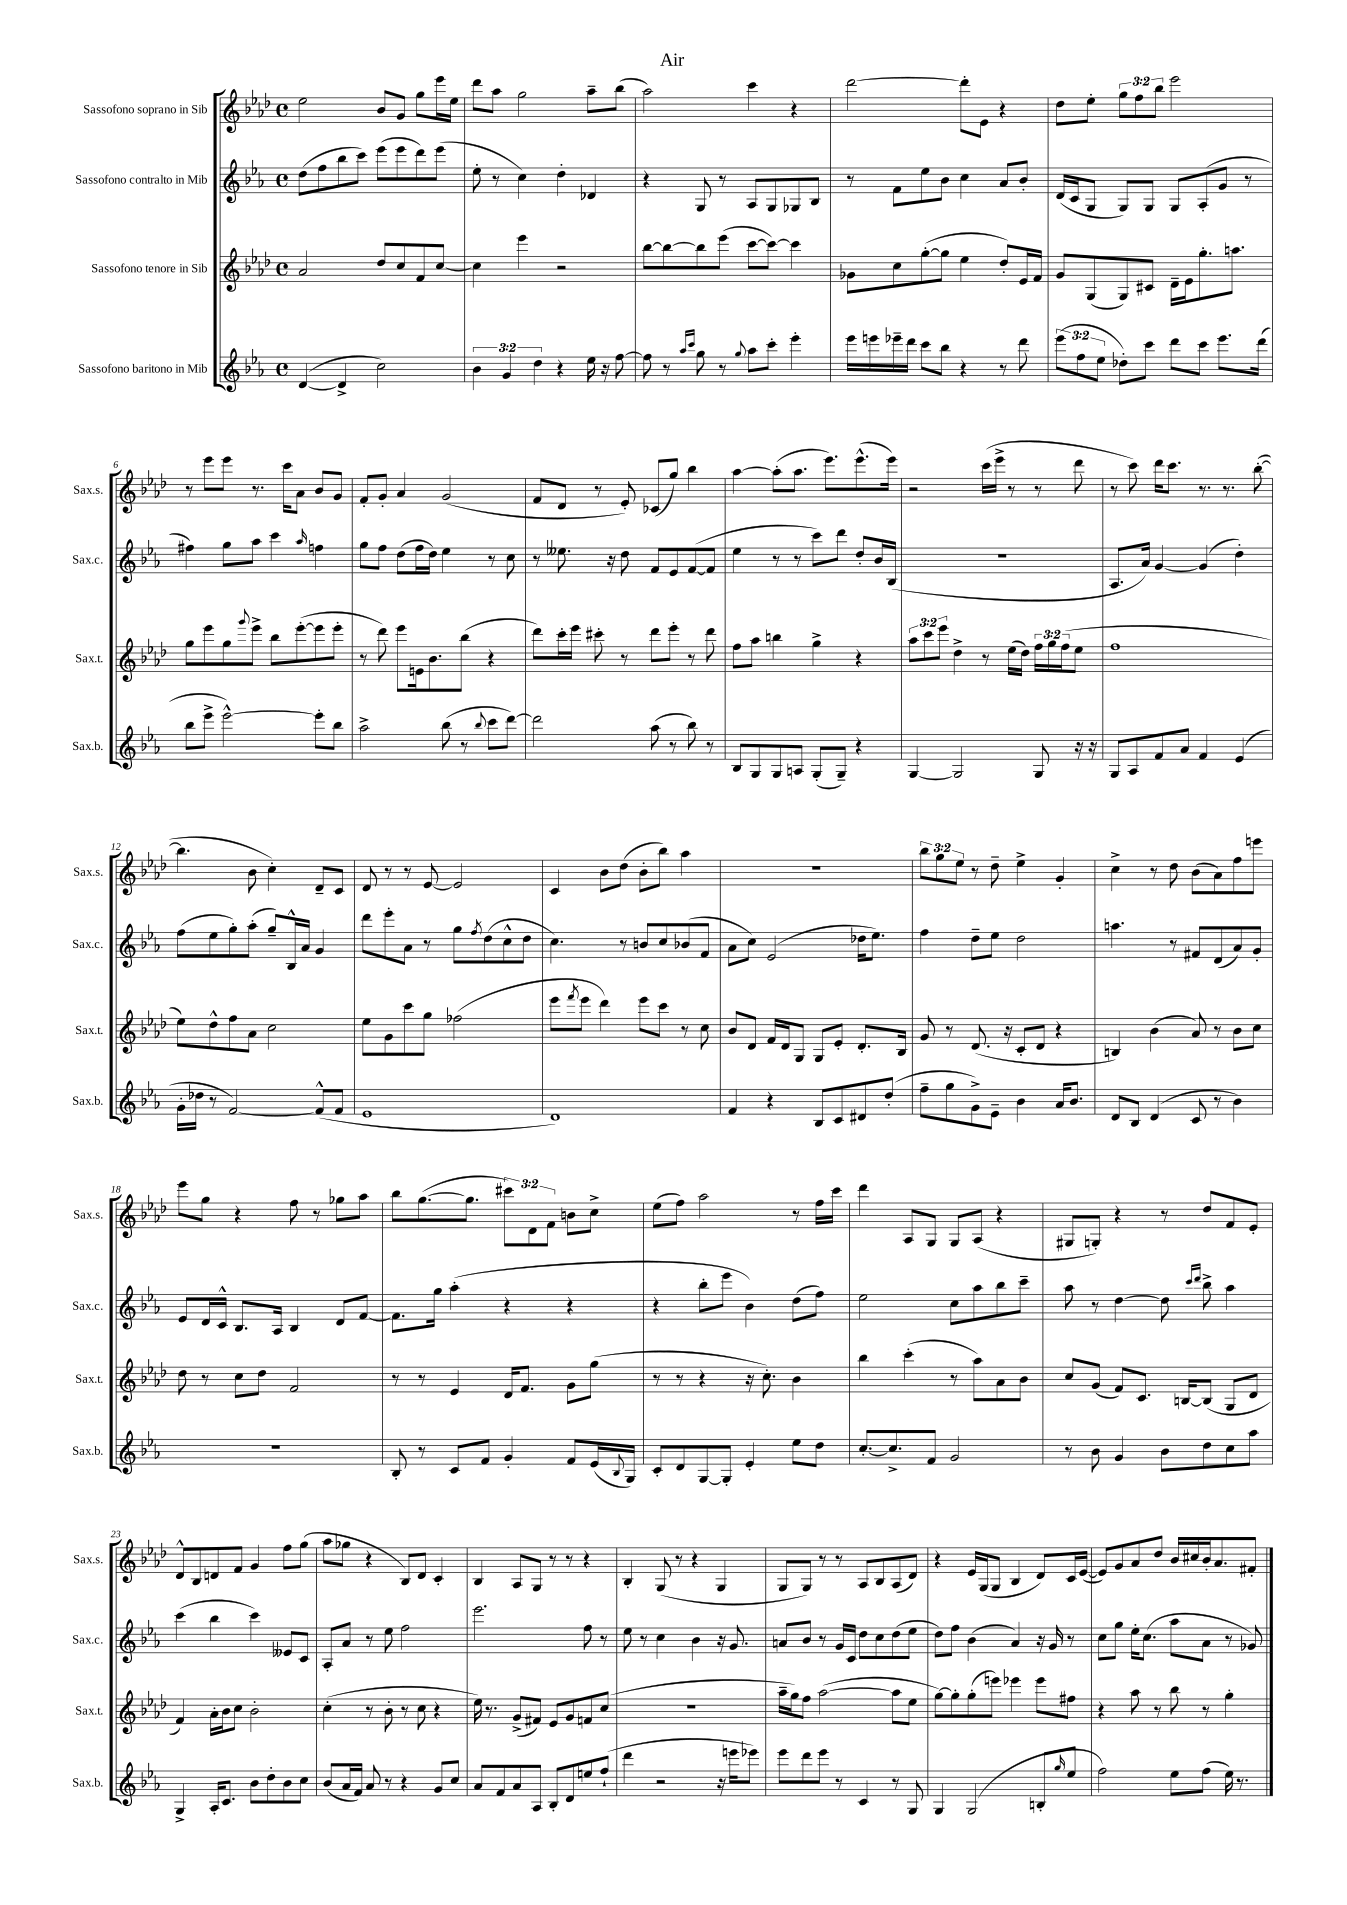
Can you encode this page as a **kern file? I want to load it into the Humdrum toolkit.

**kern	**kern	**kern	**kern
*part4	*part3	*part2	*part1
*staff4	*staff3	*staff2	*staff1
*I"Sassofono baritono in Mib	*I"Sassofono tenore in Sib	*I"Sassofono contralto in Mib	*I"Sassofono soprano in Sib
*I'Sax.b.	*I'Sax.t.	*I'Sax.c.	*I'Sax.s.
*clefG2	*clefG2	*clefG2	*clefG2
*k[b-e-a-]	*k[b-e-a-d-]	*k[b-e-a-]	*k[b-e-a-d-]
*M4/4	*M4/4	*M4/4	*M4/4
*met(c)	*met(c)	*met(c)	*met(c)
=1	=1	=1	=1
([4d/	2a-/	(8dd\L	2ee-\
.	.	8ff\	.
4d^/]	.	8bb-\	.
.	.	8ccc\J)	.
2cc\)	8dd-/L	(8eee-\L	8b-/L
.	8cc/	8eee-\	8g/J
.	8f/	8ddd\)	8gg\L
.	[8cc/J	(8eee-\J	16eee-\L
.	.	.	16ee-\JJ
=2	=2	=2	=2
6b-\	4cc\]	8ee-'\	8ddd-\L
.	.	8r	8aa-\J
6g/	.	.	.
.	4eee-\	4cc\)	2gg\
6dd\	.	.	.
4r	2r	4dd'\	.
16ee-\	.	4d-X/	8aa-~\L
16r	.	.	.
[8ff\	.	.	(8bb-\J
=3	=3	=3	=3
8ff\]	[8bb-\L	4r	2aa-\)
8r	8bb-\_	.	.
16qqaa-/LL	.	.	.
16qqccc/JJ	.	.	.
8gg\	8bb-\]	8G/	.
8r	(8eee-\J	8r	.
8qqgg/	.	.	.
8aa-\L	[8ccc\L	8A-/L	4ccc\
8ccc'\J	8ccc\J_)	8G/	.
4eee-'\	4ccc\]	8G-X/	4r
.	.	8B-/J	.
=4	=4	=4	=4
16eee-\LL	8g-X\L	8r	[2ddd-\
16eeen\	.	.	.
16eee-X~\	8cc\	8f\L	.
16ddd\JJ	.	.	.
8ccc\L	([8gg'\	8ee-\	.
8bb-\J	8gg\J]	8b-\J	.
4r	4ee-\	4cc\	8ddd-'\L]
.	.	.	8e-\J
8r	8dd-'/L)	8a-/L	4r
8ddd\	16e-/L	8b-'/J	.
.	16f/JJ	.	.
=5	=5	=5	=5
(12eee-\L	8g/L	(16d/LL	8dd-\L
.	.	16c/J	.
12ff\	.	.	.
.	(8G/	8G/J	8ee-'\J
12ee-\J	.	.	.
8dd-X'\L)	8G/)	8G/L)	12gg\L
.	.	.	12ff\
8ccc\J	8c#X/J	8G/J	.
.	.	.	12bb-\J
8ddd\L	16d-~\LL	8G/L	2eee-\
.	16e-\J	.	.
8ccc\J	8.gg'\	(8A-'/	.
8.eee-\L	.	8g/J	.
.	8.aan\J	.	.
.	.	8r	.
(16ddd\Jk	.	.	.
!!LO:LB:g=z
=6	=6	=6	=6
8bb-\L	8gg\L	4ff#X\)	8r
8eee-^\J	8eee-\	.	8eee-\L
[2eee-^^\)	8gg\	8gg\L	8eee-\J
.	8qqggg/	.	.
.	8eee-^\J	8aa-\J	8.r
.	8bb-\L	4ccc\	.
.	.	.	16ccc\KL
.	([8eee-'\	.	8a-\J
.	.	16qqaa-/	.
8eee-'\L]	8eee-\]	4ffn\	8b-/L
8bb-\J	8eee-'\J	.	8g/J
=7	=7	=7	=7
2aa-^\	8r	8gg\L	8f'/L
.	8ddd-\)	8ff\J	8g'/J
.	8eee-\L	(8dd\L	4a-/
.	16en\k	16ff\L	.
.	8.b-\	16dd\JJ)	.
(8bb-\	.	4ee-\	(2g/
8r	(8bb-\J	.	.
8qqbb-/	.	.	.
8ccc\L	4r	8r	.
[8ddd\J)	.	8cc\	.
=8	=8	=8	=8
2ddd\]	8ddd-\L)	8r	8f/L
.	16ccc'\L	8.ee--X\	8d-/J
.	16eee-\JJ	.	.
.	8ccc#X'\	.	8r
.	.	16r	.
.	8r	8dd\	8e-'/)
(8aa-\	8ddd-\L	8f/L	(8c-X/L
8r	8eee-'\J	8e-/	8gg/J)
8bb-\)	8r	([8f/	4bb-\
8r	8ddd-\	8f/J]	.
=9	=9	=9	=9
8B-/L	8ff\L	4ee-\	[4aa-\
8G/	8aa-\J	.	.
8G/	4bbn\	8r	(8aa-'\L]
8An/J	.	8r	8.aa-\J
(8G'/L	4gg^\	8ccc\L)	.
.	.	.	8.eee-\L)
8G~/J)	.	8ddd\J	.
4r	4r	8dd'/L	(8.eee-^^\
.	.	16b-/L	.
.	.	(16B-/JJ	16eee-\Jk)
=10	=10	=10	=10
[4G/	12aa-\L	1r	2r
.	12ccc\	.	.
.	12eee-\J	.	.
2G/]	4dd-^\	.	.
.	8r	.	(16ccc\LL
.	.	.	16eee-^\JJ
.	(16ee-\LL	.	8r
.	16dd-\JJ)	.	.
8G/	24ff\LL	.	8r
.	24gg\	.	.
.	(24ff\J	.	.
16r	8ee-\J	.	8ddd-\
16r	.	.	.
=11	=11	=11	=11
8G/L	1ff	8.A-/L	8r
8A-/	.	.	8ccc\)
.	.	16a-/Jk)	.
8f/	.	[4g/	16ddd-\KL
.	.	.	8.ccc\J
8a-/J	.	.	.
4f/	.	(4g/]	8.r
.	.	.	8.r
(4e-/	.	4dd'\)	.
.	.	.	([8bb-'\
!!LO:LB:g=z
=12	=12	=12	=12
16g'\LL	8ee-\L)	(8ff\L	4.bb-\]
16dd-X\JJ	.	.	.
8r	8dd-^^\	8ee-\	.
[2f/)	8ff\	8gg'\)	.
.	8a-\J	(8aa-'\J	8b-\
.	2cc\	8gg~/L)	4cc'\)
.	.	16B-^^/L	.
.	.	16a-/JJ	.
(8f^^/L]	.	4g/	8d-~/L
8f/J	.	.	8c/J
=13	=13	=13	=13
1e-	8ee-\L	8ddd\L	8d-/
.	8g\	8eee-'\	8r
.	8ccc\	8a-\J	8r
.	8gg\J	8r	[8e-/
.	(2ff-X\	8gg\L	2e-/]
.	.	8qff/	.
.	.	(8dd\	.
.	.	8cc^^\	.
.	.	8dd\J	.
=14	=14	=14	=14
1d)	8eee-\L	4.cc\)	4c/
.	8qfff/	.	.
.	8eee-\J	.	.
.	4ddd-\)	.	8b-\L
.	.	8r	(8dd-\J
.	8eee-\L	8bn/L	8b-'\L
.	8ccc\J	8cc/	8bb-\J)
.	8r	(8b-X/	4aa-\
.	8cc\	8f/J	.
=15	=15	=15	=15
4f/	8b-/L	8a-\L	1r
.	8d-/J	8cc\J)	.
4r	16f/LL	(2e-/	.
.	16d-/J	.	.
.	8G/J	.	.
8B-/L	8G/L	.	.
8c/	8e-'/J	.	.
8d#X/	8.d-'/L	16dd-X\KL	.
.	.	8.ee-\J)	.
(8dd'/J	.	.	.
.	16B-/Jk	.	.
=16	=16	=16	=16
8ff~\L	8g/	4ff\	12bb-\L
.	.	.	12gg\
8gg\	8r	.	.
.	.	.	12ee-\J
8g^\)	(8.d-/	8dd~\L	8r
8e-~\J	.	8ee-\J	8dd-~\
.	16r	.	.
4b-\	8c'/L	2dd\	4ee-^\
.	8d-/J	.	.
16a-/KL	4r	.	4g'/
8.b-/J	.	.	.
=17	=17	=17	=17
8d/L	4Bn/)	4.aan\	4cc^\
8B-/J	.	.	.
(4d/	(4b-\	.	8r
.	.	8r	8dd-\
8c/	8a-/)	8f#X/L	(8b-\L
8r	8r	(8d/	8a-\)
4b-\)	8b-\L	8a-/)	8ff\
.	8cc\J	8g'/J	8eeen\J
!!LO:LB:g=z
=18	=18	=18	=18
1r	8dd-\	8e-/L	8eee-\L
.	8r	16d/L	8gg\J
.	.	16c^^/JJ	.
.	8cc\L	8.B-/L	4r
.	8dd-\J	.	.
.	.	16A-/Jk	.
.	2f/	4B-/	8ff\
.	.	.	8r
.	.	8d/L	8gg-X\L
.	.	[8f/J	8aa-\J
=19	=19	=19	=19
8B-'/	8r	8.f\L]	8bb-\L
8r	8r	.	([8.gg\
.	.	16gg\Jk	.
8c/L	4e-/	(4aa-'\	.
.	.	.	8.gg\J]
8f/J	.	.	.
4g'/	16d-/KL	4r	12ccc#X\L)
.	8.f/J	.	.
.	.	.	12d-\
.	.	.	12f\J
8f/L	8g\L	4r	8bn\L
(16e-/L	(8gg\J	.	8cc^\J
8qqB-/	.	.	.
16G/JJ)	.	.	.
=20	=20	=20	=20
8c'/L	8r	4r	(8ee-\L
8d/	8r	.	8ff\J)
[8G/	4r	8bb-'\L	2aa-\
8G'/J]	.	8eee-\J	.
4e-'/	16r	4b-\)	.
.	8.cc'\)	.	.
8ee-\L	4b-\	(8dd\L	8r
8dd\J	.	8ff\J)	16ff\LL
.	.	.	16ccc\JJ
=21	=21	=21	=21
[8.cc'/L	4bb-\	2ee-\	4ddd-\
8.cc^/]	.	.	.
.	(4ccc'\	.	8A-/L
8f/J	.	.	8G/J
2g/	8r	8cc\L	8G/L
.	8aa-\L)	8aa-\	(8A-/J
.	8a-\	8bb-\	4r
.	8b-\J	8ccc~\J	.
=22	=22	=22	=22
8r	8cc/L	8aa-\	8G#X/L
8b-\	(8g/J	8r	8Gn'/J)
4g/	8f/L)	[4dd\	4r
.	8.c/J	.	.
8b-\L	.	8dd\]	8r
.	[16Bn/KL	.	.
.	.	16qqccc/LL	.
.	.	16qqddd/JJ	.
8dd\	(8B/J]	8bb-^\	8dd-/L
8cc\	8G/L	4aa-\	8f/
8aa-\J	8d-/J	.	8e-'/J
!!LO:LB:g=z
=23	=23	=23	=23
4G^/	4f/)	(4ccc\	8d-^^/L
.	.	.	8B-/
16A-'/KL	16a-'\LL	4bb-\	8dn/
8.c/J	16b-\J	.	.
.	8cc\J	.	8f/J
8b-\L	2b-'\	4ccc\)	4g/
8dd'\	.	.	.
8b-\	.	8e--X/L	8ff\L
8cc\J	.	8c/J	(8gg\J
=24	=24	=24	=24
(8b-/L	(4cc'\	8A-'/L	8aa-\L
16a-/L	.	8a-/J	8gg-X\J
16f/JJ)	.	.	.
8a-/	8r	8r	4r
8r	8b-'\	8ee-\	.
4r	8r	2ff\	8B-/L)
.	8cc\	.	8d-/J
8g/L	4r	.	4c'/
8cc/J	.	.	.
=25	=25	=25	=25
8a-/L	16ee-\)	2.eee-\	4B-/
.	8.r	.	.
8f/	.	.	.
8a-/	(8g^/L	.	8A-/L
8A-/J	8f#X/J)	.	8G/J
8B-'/L	8e-/L	.	8r
8d/	8g/	.	8r
8een/	8fn/	8ff\	4r
(8ff`/J	(8cc/J	8r	.
=26	=26	=26	=26
4ddd\	1r	8ee-\	4B-'/
.	.	8r	.
2r	.	4cc\	(8G/
.	.	.	8r
.	.	4b-\	4r
16r	.	16r	4G/
16eeen\KL	.	8.g/	.
8eee-X\J)	.	.	.
=27	=27	=27	=27
8eee-\L	16aa-~\LL	8an/L	8G/L
.	16gg\J)	.	.
8ddd\	8ff\J	8b-/J	8G/J)
8eee-\J	([2aa-\	8r	8r
8r	.	16g/LL	8r
.	.	16c/JJ	.
4c/	.	8dd\L	8A-/L
.	.	8cc\	8B-/
8r	8aa-\L]	(8dd\	(8A-/
8G/	8ee-\J	8ee-\J	8d-/J)
=28	=28	=28	=28
4G/	[8gg\L)	8dd\L)	4r
.	8gg'\]	8ff\J	.
(2G/	(8gg'\	(4b-\	16e-/LL
.	.	.	(16G/J
.	8eeen\J)	.	8G/J
.	4eee-X\	4a-/)	4B-/
8Bn'/L	8eee-\L	16r	8d-/L)
.	.	16g/	.
16qqgg/	.	.	.
8ee-/J	8ff#X\J	8r	16c/L
.	.	.	([16e-/JJ
=29	=29	=29	=29
2ff\)	4r	8cc\L	8e-/L])
.	.	8gg\J	8g/
.	8aa-\	16ee-'\KL	8a-/
.	.	(8.cc\J	.
.	8r	.	8dd-/J
8ee-\L	8bb-\	8aa-\L	16b-/LL
.	.	.	16cc#X/
(8ff\J	8r	8a-\J	16b-'/J
.	.	.	8.a-/
16ee-\)	4gg'\	8r	.
8.r	.	.	.
.	.	8g-X/)	8f#X'/J
==	==	==	==
*-	*-	*-	*-
